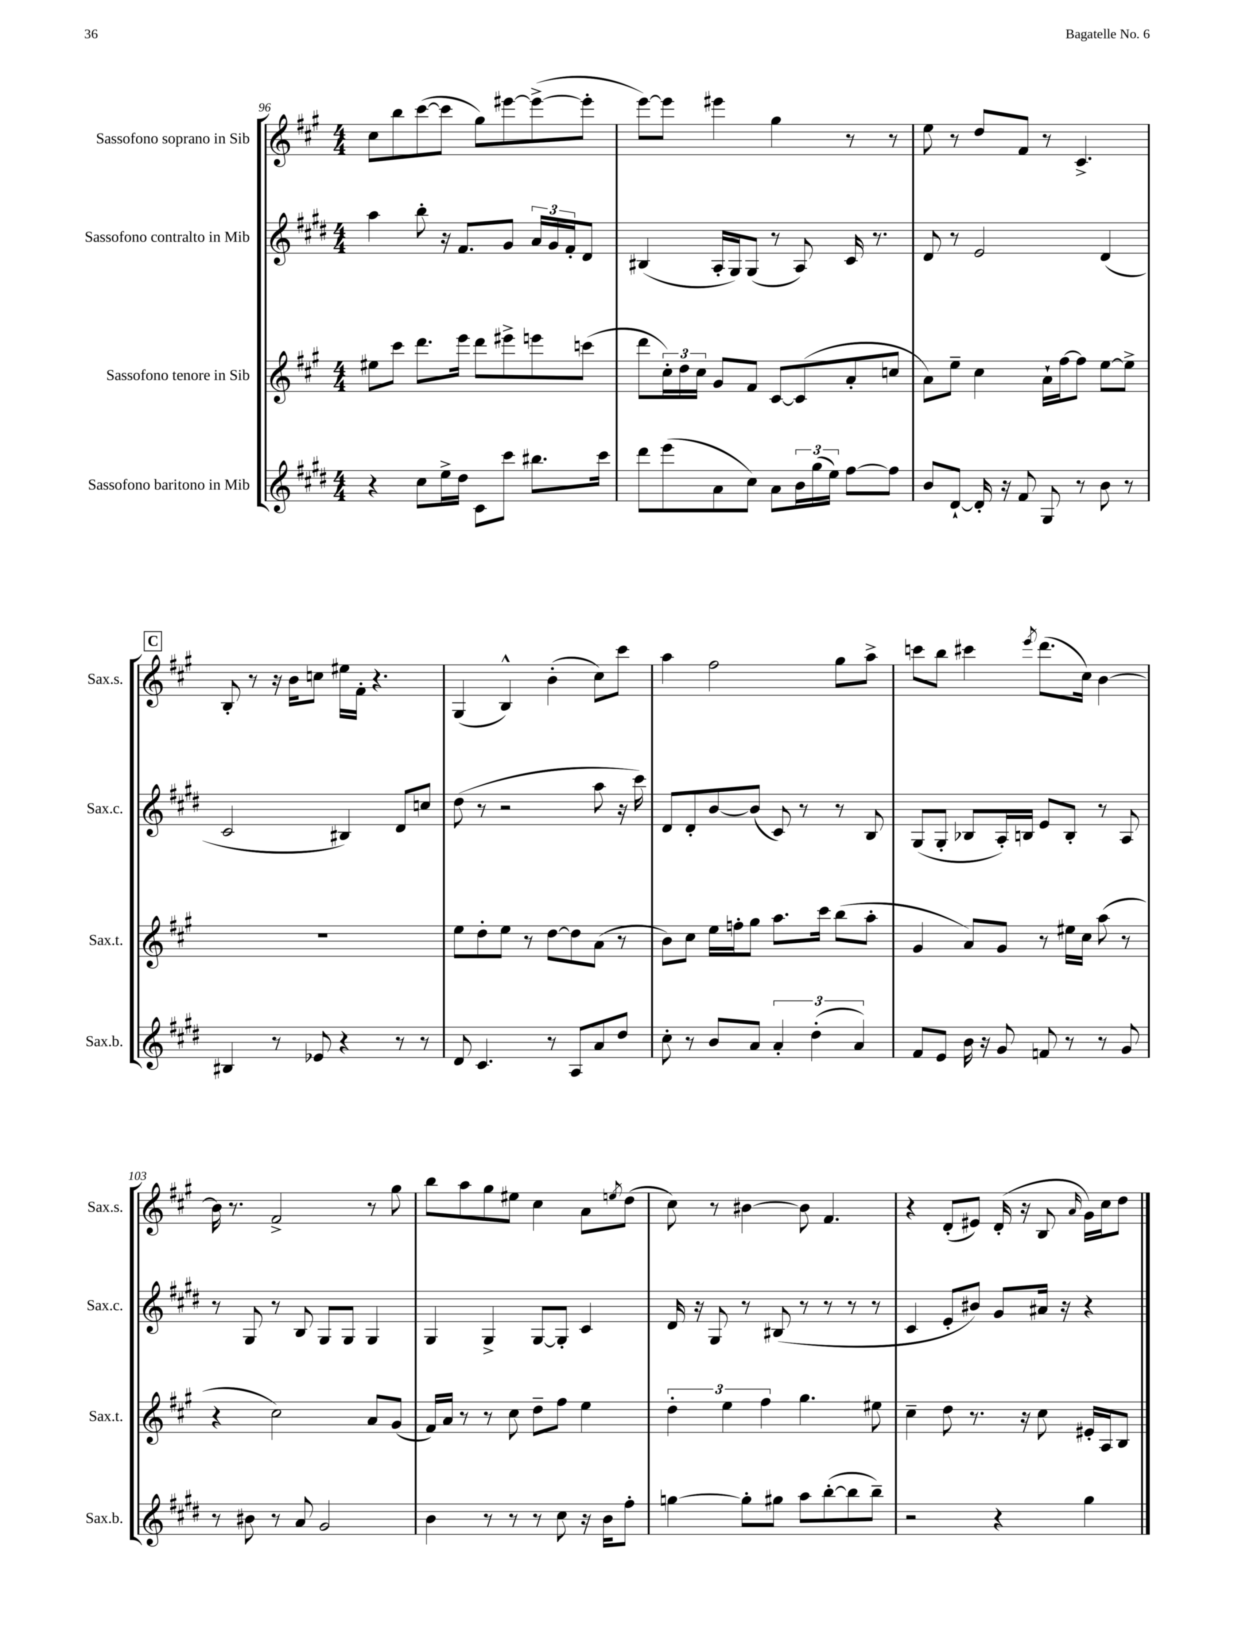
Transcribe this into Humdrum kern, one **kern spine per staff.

**kern	**kern	**kern	**kern
*staff4	*staff3	*staff2	*staff1
*clefG2	*clefG2	*clefG2	*clefG2
*k[f#c#g#d#]	*k[f#c#g#]	*k[f#c#g#d#]	*k[f#c#g#]
*M4/4	*M4/4	*M4/4	*M4/4
4r	8ee#\L	4aa\	8cc#\L
.	8ccc#\J	.	8bb\
8cc#\L	8.ddd\L	8bb'\	([8ccc#\
16ee^\L	.	16r	8ccc#\]J
16dd#\JJ	16eee\Jk	8.f#/L	.
8c#\L	8ddd\L	.	8gg#\L)
8ccc#\J	8eee#^\	8g#/J	[8eee#\
8.bb#\L	8eee\	24a/LL	(8eee#^\_
.	.	24g#/	.
.	.	24f#'/J	.
.	(8ccc\J	8d#/J	8eee#'\]J
16ccc#\Jk	.	.	.
=	=	=	=
8ddd#\L	8ddd\L	(4B#/	[8eee\L)
(8eee\	24cc#'\L)	.	8eee\]J
.	24dd\	.	.
.	24cc#\JJ	.	.
8a\	8g#/L	16A'/LL	4eee#\
.	.	16G#/J)	.
8cc#\J)	8f#/J	(8G#/J	.
8a\L	[8c#/L	8r	4gg#\
24b\L	(8c#/]	8A/)	.
(24gg#\	.	.	.
24ee\JJ)	.	.	.
[8ff#\L	8a'/	16c#/	8r
.	.	8.r	.
8ff#\]J	8cc/J	.	8r
=	=	=	=
8b/L	8a\L)	8d#/	8ee\
[8d#`/J	8ee~\J	8r	8r
16d#'/]	4cc#\	2e/	8dd/L
16r	.	.	.
8f#/	.	.	8f#/J
8G#/	16a`\LL	.	8r
.	[16ff#\J	.	.
8r	8ff#\]J	.	4.c#^/
8b\	[8ee\L	(4d#/	.
8r	8ee^\]J	.	.
=	=	=	=
4B#/	1r	2c#/	8B'/
.	.	.	8r
8r	.	.	16r
.	.	.	16b\LK
8e-/	.	.	8cc\J
4r	.	4B#/)	16ee#\LL
.	.	.	16f#'\JJ
.	.	.	4.r
8r	.	8d#/L	.
8r	.	8cc/J	.
=	=	=	=
8d#/	8ee\L	(8dd#\	(4G#/
4.c#/	8dd'\	8r	.
.	8ee\J	2r	4B^^/)
.	8r	.	.
8r	[8dd\L	.	(4b'\
8A/L	8dd\]	.	.
8a/	(8a\J	8aa\	8cc#\L)
8dd#/J	8r	16r	8ccc#\J
.	.	16ccc#\)	.
=	=	=	=
8cc#'\	8b\L)	8d#/L	4aa\
8r	8cc#\J	8d#'/	.
8b/L	16ee\LL	[8b/	2ff#\
.	16ff'\J	.	.
8a/J	8gg#\J	(8b/]J	.
6a'/	8.aa\L	8c#/)	.
.	.	8r	.
(6dd#'\	.	.	.
.	16ccc#\Jk	.	.
.	(8bb\L	8r	8gg#\L
6a/)	.	.	.
.	8aa'\J	8B/	8aa^\J
=	=	=	=
8f#/L	4g#/	(8G#/L	8ccc\L
8e/J	.	8G#'/J	8bb\J
16b\	8a/L)	8B-/L	4ccc#\
16r	.	.	.
8g#/	8g#/J	16A'/L)	.
.	.	16B/JJ	.
.	.	.	8qeee/
8f/	8r	8e/L	(8.ddd\L
8r	16ee#\LL	8B'/J	.
.	16cc#\JJ	.	16cc#\Jk)
8r	(8aa\	8r	[4b\
8g#/	8r	8A/	.
=	=	=	=
8r	4r	8r	16b\]
.	.	.	8.r
8b#\	.	8G#/	.
8r	2cc#\)	8r	2f#^/
8a/	.	8B/	.
2g#/	.	8G#/L	.
.	.	8G#/J	.
.	8a/L	4G#/	8r
.	(8g#/J	.	8gg#\
=	=	=	=
4b\	16f#/LL)	4G#/	8bb\L
.	16a/JJ	.	.
.	8r	.	8aa\
8r	8r	4G#^/	8gg#\
8r	8cc#\	.	8ee#\J
8r	8dd~\L	[8G#/L	4cc#\
8cc#\	8ff#\J	8G#'/]J	.
16r	4ee\	4c#/	8a\L
16b\LK	.	.	.
.	.	.	8qee/
8ff#'\J	.	.	(8dd\J
=	=	=	=
[4gg\	6dd'\	16d#/	8cc#\)
.	.	16r	.
.	.	8G#/	8r
.	6ee\	.	.
8gg'\]L	.	8r	[4b#\
.	6ff#\	.	.
8gg#\J	.	(8B#/	.
8aa\L	4.gg#\	8r	8b#\]
([8bb'\	.	8r	4.f#/
8bb\]	.	8r	.
8bb~\J)	8ee#\	8r	.
=	=	=	=
2r	4cc#~\	4c#/	4r
.	8dd\	8e'/L	(8d'/L
.	8.r	8b#/J)	8e#/J)
4r	.	8g#/L	(16d'/
.	16r	.	16r
.	8cc#\	16a#/Jk	8B/
.	.	16r	.
.	.	.	16qqa/
4gg#\	16e#'/LL	4r	16g#\LL)
.	16A/J	.	16cc#\J
.	8B/J	.	8dd\J
==	==	==	==
*-	*-	*-	*-
